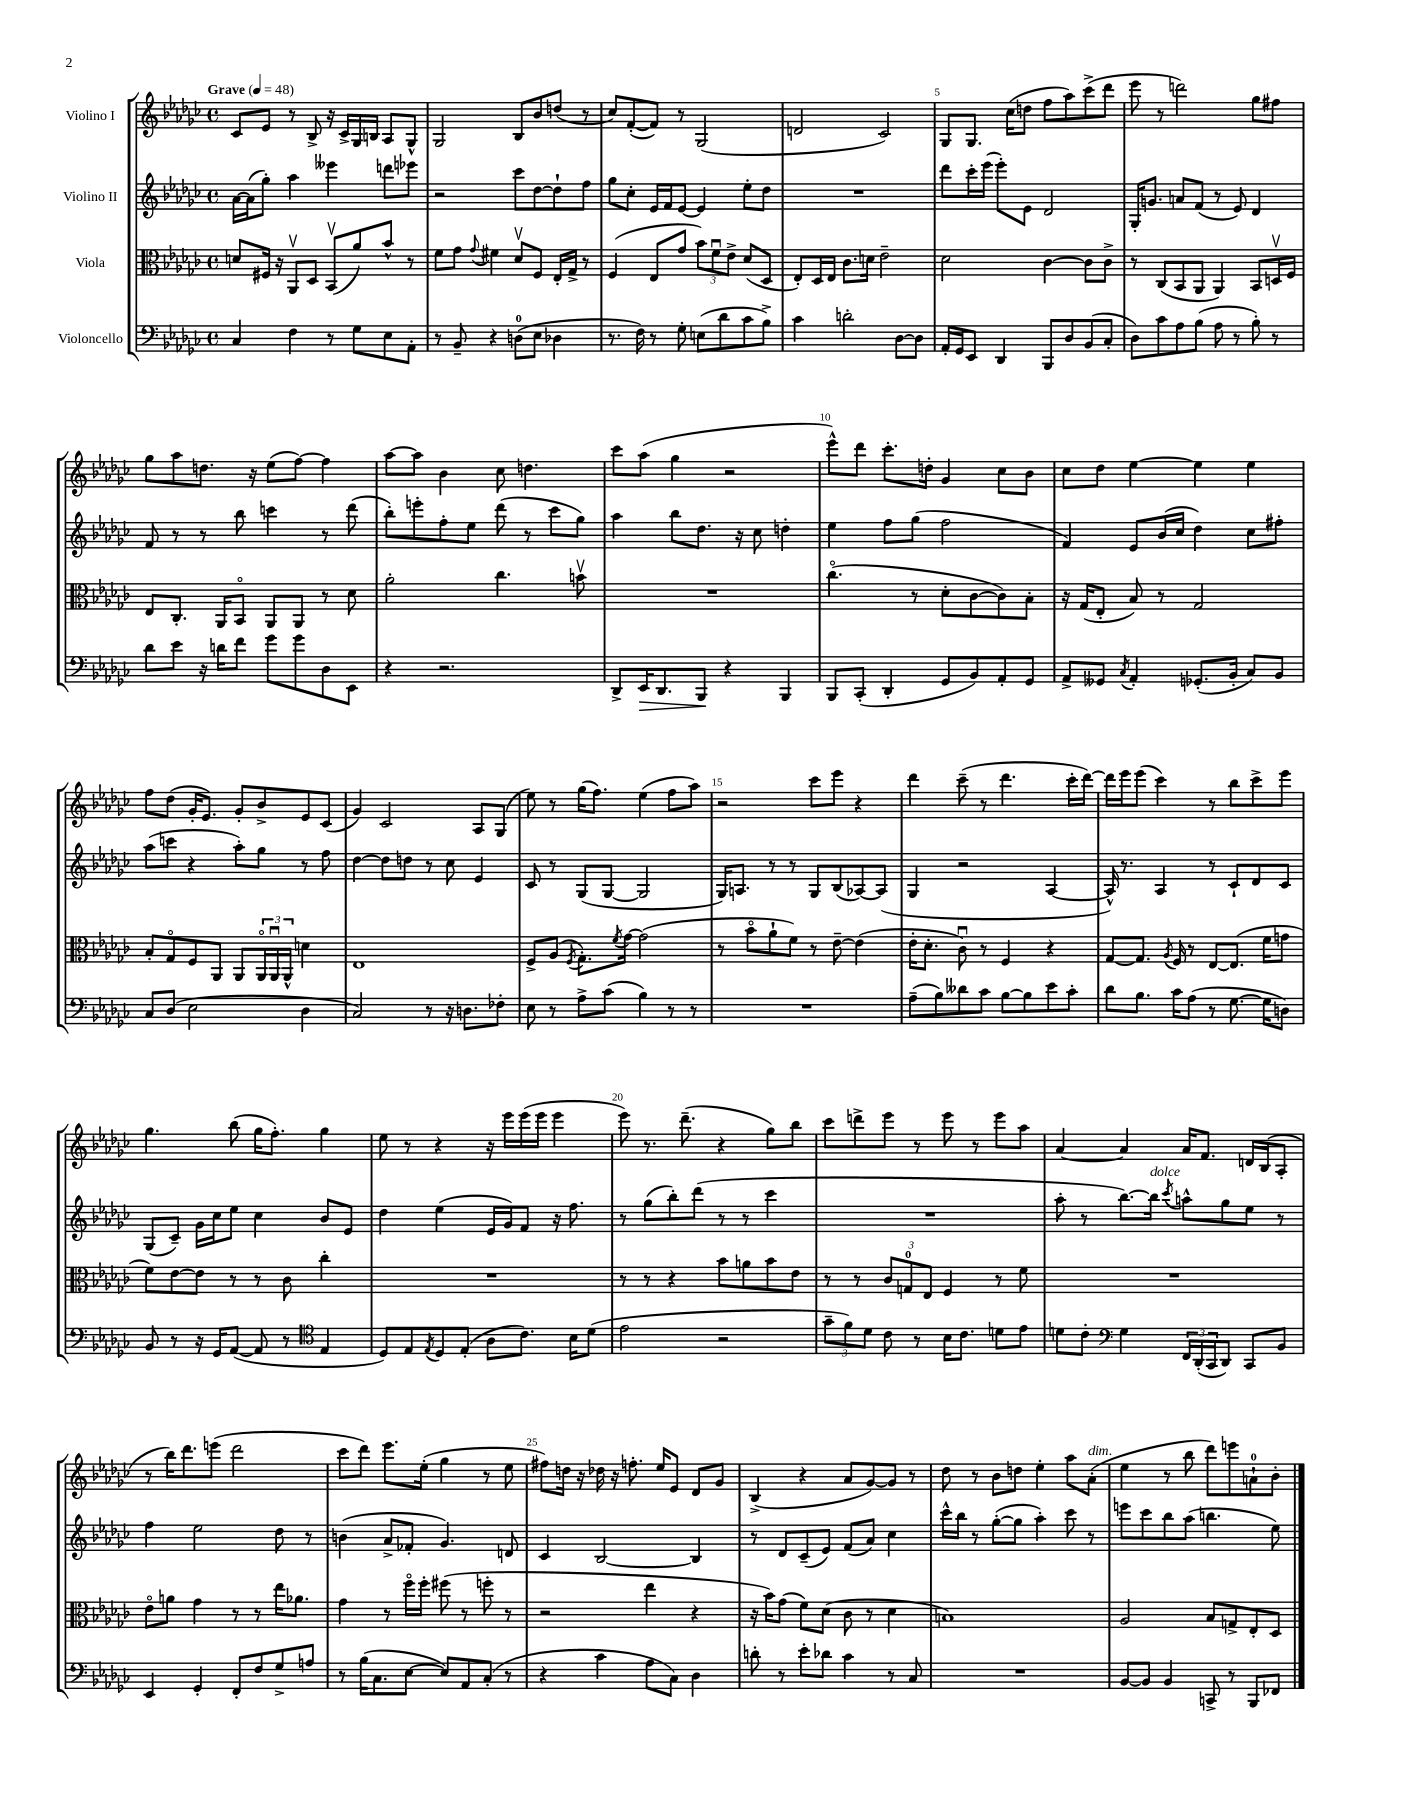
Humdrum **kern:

**kern	**kern	**kern	**kern
*staff4	*staff3	*staff2	*staff1
*clefF4	*clefC3	*clefG2	*clefG2
*k[b-e-a-d-g-c-]	*k[b-e-a-d-g-c-]	*k[b-e-a-d-g-c-]	*k[b-e-a-d-g-c-]
*M4/4	*M4/4	*M4/4	*M4/4
*met(c)	*met(c)	*met(c)	*met(c)
*MM48	*MM48	*MM48	*MM48
4C-	8d	[16a-	8c-
.	.	(16a-]	.
.	16F#	8gg-')	8e-
.	16r	.	.
4F	8AA-v	4aa-	8r
.	8D-	.	8B-^
8r	(8BB-v	4eee--	16r
.	.	.	16c-^
8G-	8a-)	.	16G-
.	.	.	16B
8E-	8b-^^	8ddd	8A-
8AA-'	8r	8eee-	8G-^^
=	=	=	=
8r	8f	2r	2G-
8BB-~	8g-	.	.
.	8qqg-	.	.
4r	4f#	.	.
(8D	8d-v	8ccc-	8B-
8E-	8F	[8dd-	8b-
4D-	16E-'	8dd-`]	(8dd
.	16G-^	.	.
.	8r	8ff	8r
=	=	=	=
8.r	(4F	8gg-	8cc-)
.	.	8cc-'	([8f'
16F)	.	.	.
8r	8E-	16e-	8f])
.	.	16f	.
8G-'	8g-	[8e-	8r
(8E	12b-)	4e-]	(2G-
.	12fu	.	.
8d-	.	.	.
.	12e-^	.	.
8c-	(8d-	8ee-'	.
8B-^)	8D-	8dd-	.
=	=	=	=
4c-	8E-')	1r	2d
.	16D-	.	.
.	16E-	.	.
2d'	8.c-	.	.
.	16d	.	.
.	2e-~	.	2c-)
[8D-	.	.	.
8D-]	.	.	.
=	=	=	=
16AA-'	2d-	8ddd-	8G-
16GG-	.	.	.
8EE-	.	16ccc-'	8.G-
.	.	(16eee-	.
4DD-	.	8eee-')	.
.	.	.	(16cc-
.	.	8e-	8dd
8BBB-	[4c-	2d-	8ff
8D-	.	.	8aa-)
(8BB-	8c-]	.	(8ccc-^
8C-'	8c-^	.	8ddd-
=	=	=	=
8D-)	8r	16G-'	8eee-
.	.	8.g	.
8c-	(8C-	.	8r
8A-	8BB-	8a	2ddd)
(8B-	8AA-	(8f	.
8A-	4AA-)	8r	.
8r	.	8e-)	.
8B-')	8BB-	4d-	8gg-
8r	16Dv	.	8ff#
.	16F	.	.
=	=	=	=
8d-	8E-	8f	8gg-
8e-	8.C-'	8r	8aa-
16r	.	8r	8.dd
16d	16AA-	.	.
8f	8BB-o	8bb-	.
.	.	.	16r
8g-	8AA-	4ccc	(8ee-
8g-	8AA-	.	[8ff)
8D-	8r	8r	4ff]
8EE-	8d-	(8ddd-	.
=	=	=	=
4r	2a-'	8bb-')	[8aa-
.	.	8eee'	8aa-]
2.r	.	8ff'	4b-
.	.	8ee-	.
.	4.cc-	(8ddd-	8cc-
.	.	8r	4.dd
.	.	8ccc-	.
.	8bv	8gg-)	.
=	=	=	=
8DD-^	1r	4aa-	8ccc-
16EE-	.	.	(8aa-
8.DD-	.	.	.
.	.	8bb-	4gg-
8BBB-	.	8.dd-	.
4r	.	.	2r
.	.	16r	.
.	.	8cc-	.
4BBB-	.	4dd'	.
=	=	=	=
8BBB-	(4.cc-o	4ee-	8eee-^^)
(8CC-'	.	.	8ddd-
4DD-'	.	8ff	8.ccc-'
.	8r	(8gg-	.
.	.	.	16dd'
8GG-	8d-'	2ff	4g-
8BB-)	[8c-	.	.
8AA-'	8c-])	.	8cc-
8GG-	8B-'	.	8b-
=	=	=	=
8AA-^	16r	4f)	8cc-
.	(16G-	.	.
8GG--	8E-'	.	8dd-
8qC-	.	.	.
4AA-'	8B-)	8e-	[4ee-
.	8r	(16b-	.
.	.	16cc-	.
(8.GG-'	2G-	4dd-)	4ee-]
16BB-'	.	.	.
8C-)	.	8cc-	4ee-
8BB-	.	8ff#'	.
=	=	=	=
8C-	8B-'	(8aa-	8ff
(8D-	8G-o	8ccc	(8dd-
2E-	8F	4r	16g-'
.	.	.	8.e-)
.	8AA-	.	.
.	8AA-	8aa-')	8g-'
.	24AA-o	8gg-	8b-^
.	24AA-u	.	.
.	24AA-^^	.	.
4D-	4d	8r	8e-
.	.	8ff	(8c-
=	=	=	=
2C-)	1E-	[4dd-	4g-)
.	.	8dd-]	2c-
.	.	8dd	.
8r	.	8r	.
16r	.	8cc-	.
8.D	.	.	.
.	.	4e-	8A-
8F-'	.	.	(8G-
=	=	=	=
8E-	8F^	8c-	8ee-)
8r	(8A-	8r	8r
.	8qF	.	.
8A-^	8.G-')	(8G-	(16gg-
.	.	.	8.ff)
(8c-	.	[8G-	.
.	8qf	.	.
.	[16g-	.	.
4B-)	(2g-]	2G-]	(4ee-
8r	.	.	8ff
8r	.	.	8aa-)
=	=	=	=
1r	8r	16G-)	2r
.	.	8.A	.
.	8b-o	.	.
.	8a-`	8r	.
.	8f)	8r	.
.	8r	8G-	8ccc-
.	[8e-~	(8B-	8eee-
.	(4e-]	[8A-)	4r
.	.	(8A-]	.
=	=	=	=
(8A-~	16e-'	4G-	4ddd-
.	8.d-'	.	.
8B-)	.	.	.
8d--	8c-u)	2r	(8ccc-~
8c-	8r	.	8r
[8B-	4F	.	4.ddd-
8B-]	.	.	.
8e-	4r	[4A-	.
8c-'	.	.	16ccc-'
.	.	.	[16ddd-)
=	=	=	=
8d-	[8G-	16A-^^])	16ddd-]
.	.	8.r	16eee-
8.B-	8.G-]	.	(8eee-
.	.	4A-	4ccc-)
.	8qA-	.	.
16c-	16F	.	.
(8A-	8r	.	.
8r	[8E-	8r	8r
[8.G-	(8.E-]	8c-`	8bb-
.	.	8d-	8ccc-^
16G-]	16f	.	.
8D)	8g	8c-	8eee-
=	=	=	=
8BB-	8f)	(8G-	4.gg-
8r	[8e-	8c-~)	.
16r	8e-]	16g-	.
16GG-	.	16cc-	.
([8AA-	8r	8ee-	(8bb-
8AA-]	8r	4cc-	16gg-
.	.	.	8.ff')
8r	8c-	.	.
*clefC4	*	*	*
4E-	4cc-'	8b-	4gg-
.	.	8e-	.
=	=	=	=
8D-)	1r	4dd-	8ee-
8E-	.	.	8r
8qE-	.	.	.
8D-	.	(4ee-	4r
(8E-'	.	.	.
8A-	.	16e-	16r
.	.	16g-)	16eee-
8.c-)	.	8f	(16eee-
.	.	.	16eee-
.	.	16r	4eee-
16B-	.	8.ff	.
(8d-	.	.	.
=	=	=	=
2e-	8r	8r	8eee-)
.	8r	(8gg-	8.r
.	4r	8bb-')	.
.	.	.	(8.ddd-~
.	.	(8ddd-	.
2r	8b-	8r	4r
.	8a	8r	.
.	8b-	4ccc-	8gg-)
.	8e-	.	8bb-
=	=	=	=
12g-~	8r	1r	8ccc-
12f)	.	.	.
.	8r	.	8ddd^
12d-	.	.	.
8c-	12c-	.	8eee-
.	12G	.	.
8r	.	.	8r
.	12E-	.	.
16B-	4F	.	8eee-
8.c-	.	.	.
.	.	.	8r
8d	8r	.	8eee-
8e-	8f	.	8aa-
=	=	=	=
8d	1r	8aa-'	[4a-
8c-'	.	8r	.
*clefF4	*	*	*
4G-	.	[8.bb-)	4a-]
.	.	16bb-]	.
.	.	8qccc-	.
24FF	.	8aa^^	16a-
(24DD-'	.	.	.
.	.	.	8.f
24CC-	.	.	.
8DD-)	.	8gg-	.
8CC-	.	8ee-	16d
.	.	.	(16B-
8BB-	.	8r	8A-'
=	=	=	=
4EE-	8e-o	4ff	8r
.	8a	.	16bb-)
.	.	.	8.ddd-
4GG-'	4g-	2ee-	.
.	.	.	(8eee
8FF'	8r	.	2ddd-
8F	8r	.	.
8G-^	16ee-	8dd-	.
.	8.a-	.	.
8A	.	8r	.
=	=	=	=
8r	4g-	(4b	8ccc-
(16B-	.	.	8ddd-)
8.C-	.	.	.
.	8r	8a-^	8.eee-
[8E-	16ffo	8f-'	.
.	16ff'	.	(16ee-'
8E-])	(8ff#	4.g-)	4gg-
8AA-	8r	.	.
(8C-'	8ff'	.	8r
8r	8r	8d	8ee-
=	=	=	=
4r	2r	4c-	8ff#)
.	.	.	16dd
.	.	.	16r
4c-	.	[2B-	16dd-
.	.	.	16r
.	.	.	8.ff'
8A-	4ee-	.	.
.	.	.	16ee-
8C-)	.	.	8e-
4D-	4r	4B-]	8d-
.	.	.	8g-
=	=	=	=
8d'	16r	8r	(4B-^
.	16b-)	.	.
8r	(8g-	8d-	.
8e-'	8f)	(8c-~	4r
8d-	(8d-	8e-)	.
4c-	8c-	(8f	8a-
.	8r	8a-)	[8g-)
8r	4d-	4cc-	8g-]
8C-	.	.	8r
=	=	=	=
1r	1B)	16ccc-^^	8dd-
.	.	16bb-	.
.	.	8r	8r
.	.	([8gg-'	8b-
.	.	8gg-]	8dd
.	.	4aa-')	4ee-'
.	.	8ccc-	8aa-
.	.	8r	(8a-'
=	=	=	=
[8BB-	2A-	8eee	4ee-
8BB-]	.	8ccc-	.
4BB-	.	8bb-	8r
.	.	(8aa-	8bb-
8CC^	8B-	4.bb	8ddd-)
8r	8G^	.	8eee
8BBB-	8E-'	.	8a`
8FF-	8D-	8ee-)	8b-'
==	==	==	==
*-	*-	*-	*-
